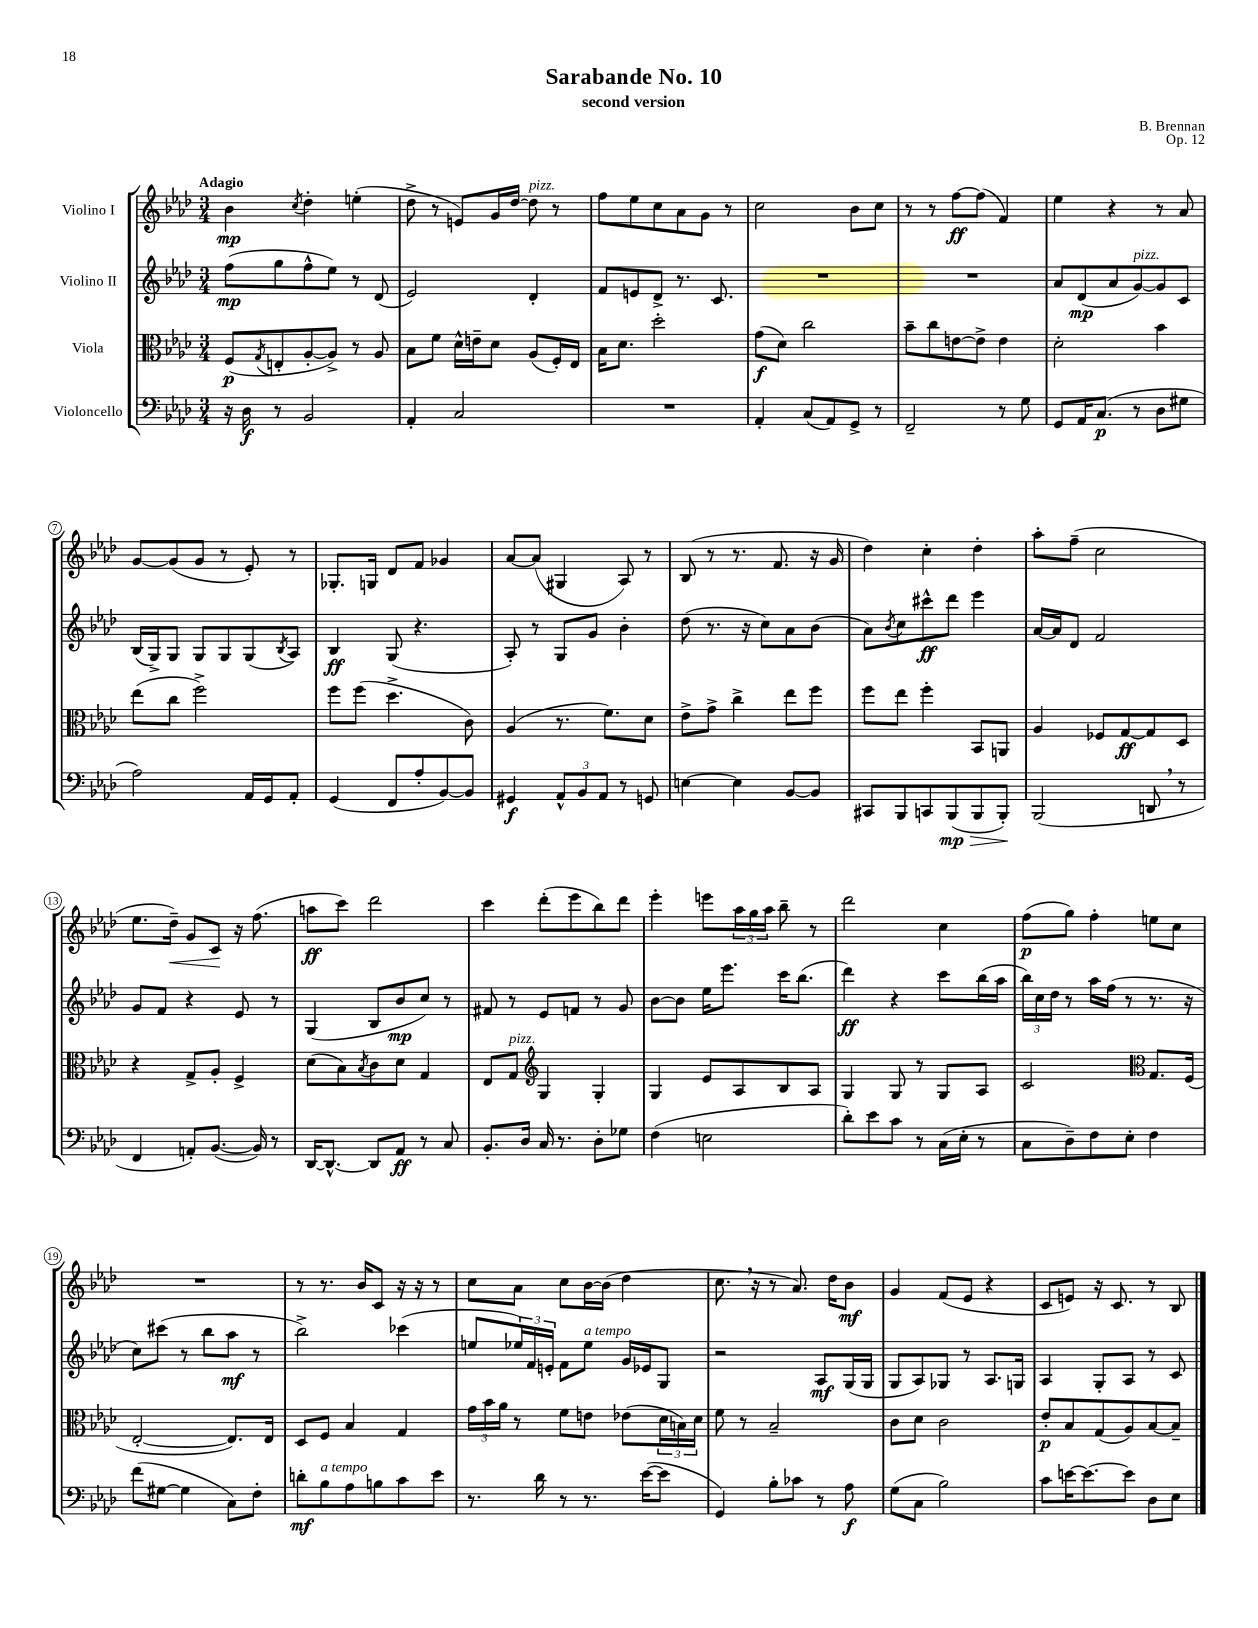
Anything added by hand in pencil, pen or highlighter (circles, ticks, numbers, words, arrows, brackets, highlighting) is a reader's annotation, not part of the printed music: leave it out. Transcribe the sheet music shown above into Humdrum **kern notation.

**kern	**kern	**kern	**kern
*staff4	*staff3	*staff2	*staff1
*clefF4	*clefC3	*clefG2	*clefG2
*k[b-e-a-d-]	*k[b-e-a-d-]	*k[b-e-a-d-]	*k[b-e-a-d-]
*M3/4	*M3/4	*M3/4	*M3/4
16r	(8F/L	(8ff\L	4b-\
16D-\	.	.	.
.	8qG/	.	.
8r	8E'/	8gg\	.
.	.	.	8qcc/
2BB-/	[8A-'/	8ff^^\	4dd-'\
.	8A-^/]J)	8ee-\J)	.
.	8r	8r	(4ee'\
.	8A-/	(8d-/	.
=	=	=	=
4AA-'/	8B-\L	2e-/)	8dd-^\
.	8f\J	.	8r
2C/	16d-^^\LL	.	8e/L)
.	16e~\J	.	.
.	8d-\J	.	16g/L
.	.	.	[16dd-/JJ
.	(8A-/L	4d-'/	8dd-\]
.	16F'/L)	.	8r
.	16E-/JJ	.	.
=	=	=	=
2.r	16B-\LK	8f/L	8ff\L
.	8.d-\J	.	.
.	.	8e/	8ee-\
.	2dd-'\	8d-^/J	8cc\
.	.	8.r	8a-\
.	.	.	8g\J
.	.	8.c/	.
.	.	.	8r
=	=	=	=
4AA-'/	(8g\L	2.r	2cc\
.	8d-\J)	.	.
(8C/L	2cc\	.	.
8AA-/)	.	.	.
8GG^/J	.	.	8b-\L
8r	.	.	8cc\J
=	=	=	=
2FF~/	8b-~\L	2.r	8r
.	8cc\	.	8r
.	[8e\	.	[8ff\L
.	8e^\]J	.	(8ff\]J
8r	4e\	.	4f/)
8G\	.	.	.
=	=	=	=
8GG/L	2d-'\	8a-/L	4ee-\
16AA-/K	.	(8d-/	.
(8.C/J	.	.	.
.	.	8a-/	4r
8r	.	[8g/)	.
8D-\L	4b-\	8g/]	8r
8G#\J	.	8c/J	8a-/
=	=	=	=
2A-\)	(8ee-\L	(16B-/LL	[8g/L
.	.	16G^/J)	.
.	8cc\J	8G/J	(8g/]
.	2ff^\)	8G/L	8g/J
.	.	8G/	8r
16AA-/LL	.	(8G/	8e-'/)
16GG/J	.	.	.
.	.	8qB-/	.
8AA-'/J	.	8A-/J)	8r
=	=	=	=
(4GG/	8ff\L	4B-/	8.G-'/L
.	(8ff\J	.	.
.	.	.	16G/Jk
8FF/L	4.dd-^\	(8G/	8d-/L
8A-'/	.	4.r	8f/J
[8BB-/)	.	.	4g-/
8BB-/]J	8c\)	.	.
=	=	=	=
4GG#/	(4A-/	8A-'/)	[8a-/L
.	.	8r	(8a-/]J
12AA-^^/L	8.r	8G/L	4G#/
12BB-/	.	.	.
.	.	8g/J	.
12AA-/J	.	.	.
.	8.f\L)	.	.
8r	.	4b-'\	8A-/)
8GG/	8d-\J	.	8r
=	=	=	=
[4E\	8e-^\L	(8dd-\	(8B-/
.	8g^\J	8.r	8r
4E\]	4cc^\	.	8.r
.	.	16r	.
.	.	8cc\L)	.
.	.	.	8.f/
[8BB-/L	8ee-\L	8a-\	.
8BB-/]J	8ff\J	(8b-\J	16r
.	.	.	16g/
=	=	=	=
8CC#/L	8ff\L	8a-\L)	4dd-\)
.	.	8qb-/	.
8BBB-/	8ee-\J	8cc\	.
8CC/	4ff'\	8ccc#^^\	4cc'\
(8BBB-/	.	8ddd-\J	.
8BBB-/	8BB-/L	4eee-\	4dd-'\
8BBB-'/J)	8AA/J	.	.
=	=	=	=
(2BBB-/	4A-/	[16a-/LL	8aa-'\L
.	.	16a-/]J	.
.	.	8d-/J	(8ff~\J
.	8F-/L	2f/	2cc\
.	[8G/	.	.
8DD/	8G/]	.	.
8r	8D-/J	.	.
=	=	=	=
4FF/	4r	8g/L	8.ee-\L
.	.	8f/J	.
.	.	.	16dd-~\Jk)
8AA'/L)	8G^/L	4r	8g/L
([8.BB-/J	8A-'/J	.	8c/J
.	4F^/	8e-/	16r
16BB-/])	.	.	(8.ff\
8r	.	8r	.
=	=	=	=
[16DD-/LK	(8d-\L	(4G/	8aa\L
8.DD-^^/_J	.	.	.
.	8B-\)	.	8ccc\J)
.	8qB-/	.	.
8DD-/]L	8c\	8B-/L	2ddd-\
8AA-/J	8d-\J	8b-/	.
8r	4G/	8cc/J)	.
8C/	.	8r	.
=	=	=	=
8.BB-'/L	8E-/L	8f#/	4ccc\
.	8G/J	8r	.
16D-/Jk	.	.	.
*	*clefG2	*	*
16C/	4G/	8e-/L	(8ddd-'\L
8.r	.	.	.
.	.	8f/J	8eee-\
8D-'\L	4G'/	8r	8bb-\)
8G-\J	.	8g/	8ddd-\J
=	=	=	=
(4F\	4G/	[8b-\L	4eee-'\
.	.	8b-\]J	.
2E\	8e-/L	16ee-\LK	8eee\L
.	.	8.eee-\J	.
.	8A-/	.	24aa-\L
.	.	.	24gg\
.	.	.	24aa-\JJ
.	8B-/	16ccc\LK	8bb-~\
.	.	(8.bb-\J	.
.	8A-/J	.	8r
=	=	=	=
8d-'\L)	4G/	4ddd-\)	2ddd-\
8e-\	.	.	.
8c\J	8G/	4r	.
8r	8r	.	.
(16C\LL	8G/L	8ccc\L	4cc\
16E-'\JJ	.	.	.
8r	8A-/J	(16bb-\L	.
.	.	16aa-\JJ	.
=	=	=	=
8C\L	2c/	24bb-\LL)	(8ff\L
.	.	24cc\	.
.	.	24dd-\JJ	.
8D-~\)	.	8r	8gg\J)
8F\	.	16aa-\LL	4ff'\
.	.	(16ff\JJ	.
8E-'\J	.	8r	.
*	*clefC3	*	*
4F\	8.G/L	8.r	8ee\L
.	.	.	8cc\J
.	(16F/Jk	16r	.
=	=	=	=
(8f\L	[2E-'/	8cc\L)	2.r
[8G#\J	.	(8ccc#\J	.
4G#\]	.	8r	.
.	.	8bb-\L	.
8C\L)	8.E-/]L)	8aa-\J	.
8F'\J	.	8r	.
.	16E-/Jk	.	.
=	=	=	=
8d'\L	8D-/L	2bb-^\)	8r
8B-\	8F/J	.	8.r
8A-\	4B-/	.	.
.	.	.	16b-/LK
8B\	.	.	8c/J
8c\	4G/	(4ccc-\	16r
.	.	.	16r
8e-\J	.	.	8r
=	=	=	=
8.r	24g\LL	8ee/L	8cc\L
.	24b-\	.	.
.	24a-\JJ	.	.
.	8r	24ee-/L)	8a-\J
.	.	24f/	.
16d-\	.	.	.
.	.	24e'/JJ	.
8r	8f\L	8f\L	8cc\L
8.r	8e\J	8ee-\J	[16b-\L
.	.	.	(16b-\]JJ
.	(8e-\L	16g/LL	4dd-\
([16e-\LK	.	16e-/J	.
8e-\]J	24d-\L	8G/J	.
.	24B\)	.	.
.	24d-\JJ	.	.
=	=	=	=
4GG/)	8f\	2r	8.cc\
.	8r	.	.
.	.	.	16r
8B-'\L	2B-~/	.	8r
8c-\J	.	.	8.a-/)
8r	.	8A-/L	.
.	.	.	16dd-\LK
8A-\	.	(16G/L	8b-\J
.	.	16G/JJ	.
=	=	=	=
(8G\L	8c\L	8G/L	4g/
8C\J	8d-\J	8A-/)	.
2B-\)	2c\	8G-/J	(8f/L
.	.	8r	8e-/J
.	.	8.A-/L	4r
.	.	16G/Jk	.
=	=	=	=
8c\L	8e-'/L	4A-/	8c/L
[16e\K	8B-/	.	8e/J)
8.e\_	.	.	.
.	(8G/	8G'/L	16r
.	.	.	8.c/
8e\]J	8A-/)	8A-/J	.
8D-\L	[8B-/	8r	8r
8E-\J	8B-~/]J	8c/	8B-/
==	==	==	==
*-	*-	*-	*-
